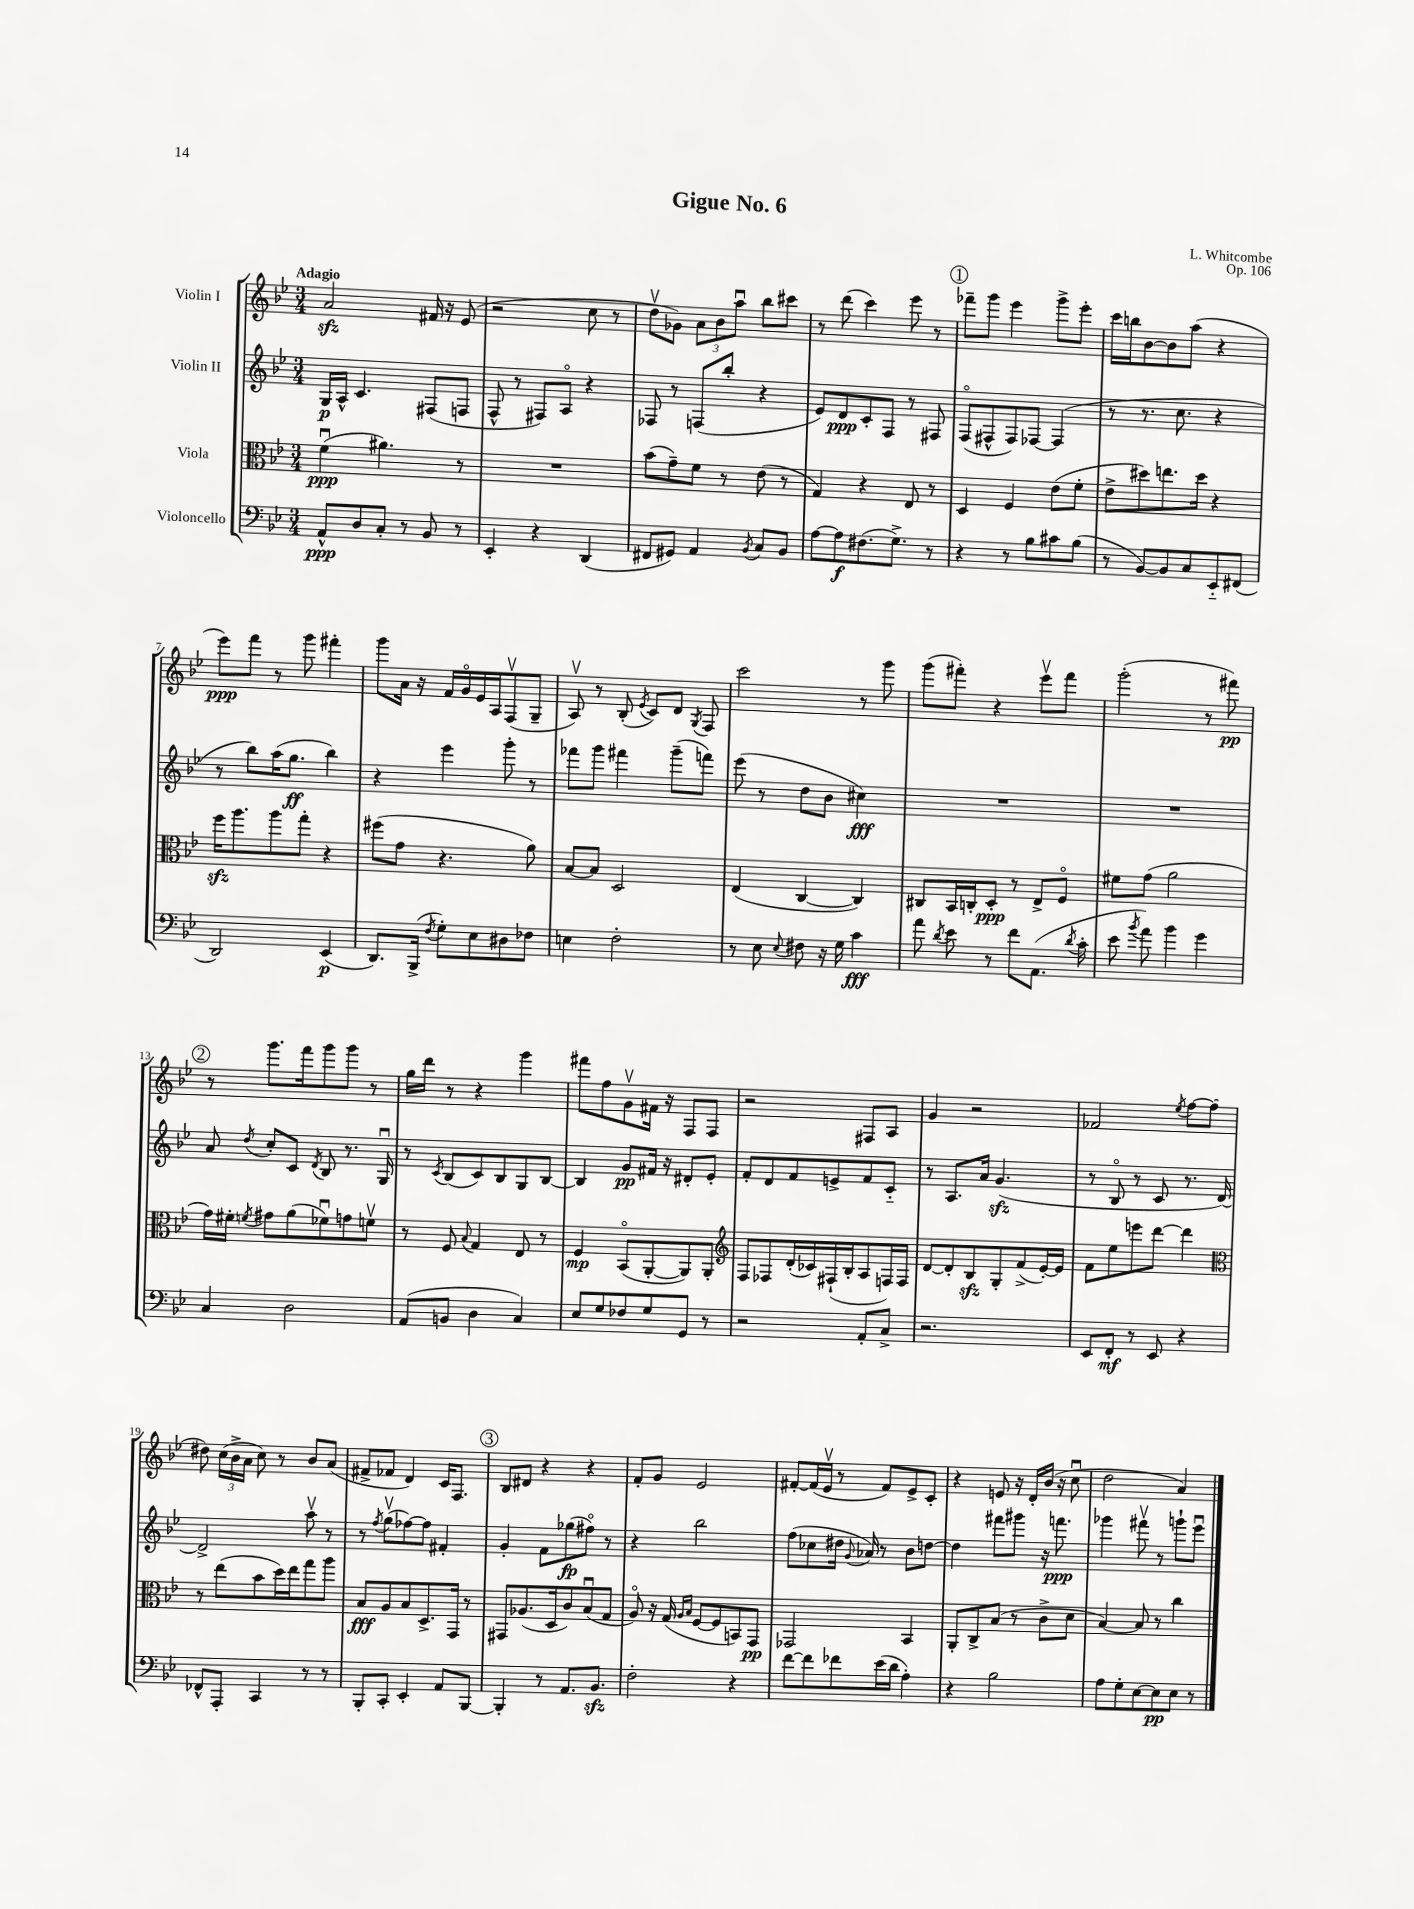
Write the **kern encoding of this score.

**kern	**dynam	**kern	**dynam	**kern	**dynam	**kern	**dynam
*part4	*part4	*part3	*part3	*part2	*part2	*part1	*part1
*staff4	*staff4	*staff3	*staff3	*staff2	*staff2	*staff1	*staff1
*I"Violoncello	*	*I"Viola	*	*I"Violin II	*	*I"Violin I	*
*clefF4	*	*clefC3	*	*clefG2	*	*clefG2	*
*k[b-e-]	*	*k[b-e-]	*	*k[b-e-]	*	*k[b-e-]	*
*M3/4	*	*M3/4	*	*M3/4	*	*M3/4	*
=1	=1	=1	=1	=1	=1	=1	=1
!	!	!	!	!	!	!LO:TX:a:B:t=Adagio	!
8AA^^/L	ppp	(4fu\	ppp	16G/LL	p	2azz/	.
.	.	.	.	16A^^/JJ	.	.	.
8D/	.	.	.	4.c/	.	.	.
8C'/J	.	4.a#X\)	.	.	.	.	.
8r	.	.	.	.	.	.	.
8BB-/	.	.	.	(8F#X/L	.	16f#X/	.
.	.	.	.	.	.	16r	.
8r	.	8r	.	8Fn/J	.	(8e-/	.
=2	=2	=2	=2	=2	=2	=2	=2
4EE-'/	.	2.r	.	8F^^/	.	2r	.
.	.	.	.	8r	.	.	.
4r	.	.	.	8F#X/L)	.	.	.
.	.	.	.	8A/J	.	.	.
(4DD/	.	.	.	4r	.	8cc\	.
.	.	.	.	.	.	8r	.
=3	=3	=3	=3	=3	=3	=3	=3
8FF#X/L	.	(8b-\L	.	8F-X/	.	8ddv\L	.
8GG#X/J)	.	8g~\)	.	8r	.	8g-X\J)	.
4AA/	.	8f\J	.	(8Fn/L	.	12a\L	.
.	.	.	.	.	.	12b-\	.
.	.	8r	.	8bb-'/J	.	.	.
.	.	.	.	.	.	12aau\J	.
8qBB-/	.	.	.	.	.	.	.
8C/L	.	(8e-\	.	4r	.	8bb-\L	.
8BB-/J	.	8r	.	.	.	8ccc#X\J	.
=4	=4	=4	=4	=4	=4	=4	=4
[8A\L	.	4G/)	.	8e-/L)	.	8r	.
8A\]	f	.	.	8d/	ppp	(8ddd\	.
(8.F#X\	.	4r	.	8c'/	.	4ccc\)	.
.	.	.	.	8F/J	.	.	.
8.G^\J)	.	.	.	.	.	.	.
.	.	8E-/	.	8r	.	8eee-\	.
8r	.	8r	.	8F#X/	.	8r	.
!!LO:REH:place=s1:t=1
=5	=5	=5	=5	=5	=5	=5	=5
4r	.	4D/	.	(8F/L	.	8fff-X~\L	.
.	.	.	.	8F#X^^/	.	8ggg\J	.
8r	.	4F/	.	8F#/)	.	4eee-\	.
8B-\L	.	.	.	[8F-X/J	.	.	.
8c#X\	.	(8e-\L	.	(4F-/]	.	8ggg^\L	.
(8B-\J	.	8f'\J	.	.	.	8eee-'\J	.
=6	=6	=6	=6	=6	=6	=6	=6
8r	.	8e-^\L	.	8r	.	16ccc\LL	.
.	.	.	.	.	.	16bbn\J	.
[8BB-/L)	.	8dd#X\)	.	8.r	.	[8b-\	.
8BB-/]	.	8.een\	.	.	.	8b-\]	.
.	.	.	.	8.cc\	.	.	.
8C/	.	.	.	.	.	(8aa\J	.
.	.	16dd#\Jk	.	.	.	.	.
8EE-/	.	4r	.	4r	.	4r	.
(8FF#X/J	.	.	.	.	.	.	.
!!LO:LB:g=z
=7	=7	=7	=7	=7	=7	=7	=7
2DD/)	.	16ffzz\KL	.	8r	.	8eee-\L)	ppp
.	.	8.aa\	.	.	.	.	.
.	.	.	.	8bb-\L)	.	8fff\J	.
.	.	8aa\	.	(16aa\K	.	8r	.
.	.	.	.	8.gg\J	ff	.	.
.	.	8gg'\J	.	.	.	8ggg\	.
(4EE-/	p	4r	.	4bb-\)	.	4fff#X'\	.
=8	=8	=8	=8	=8	=8	=8	=8
8.DD/L)	.	(8ff#X\L	.	4r	.	8ggg\L	.
.	.	8g\J	.	.	.	16a\Jk	.
(16BBB-^/Jk	.	.	.	.	.	16r	.
8qF/	.	.	.	.	.	.	.
8G'\L)	.	4.r	.	4eee-\	.	16f/LL	.
.	.	.	.	.	.	16g/	.
8E-\	.	.	.	.	.	16e-/	.
.	.	.	.	.	.	16A/J	.
8D#X\	.	.	.	8ggg'\	.	(8Fv/	.
8F-X\J	.	8a\)	.	8r	.	8G~/J	.
=9	=9	=9	=9	=9	=9	=9	=9
4En\	.	[8B-/L	.	8fff-X\L	.	8Av/)	.
.	.	8B-/J]	.	8ggg\J	.	8r	.
2F'\	.	2D/	.	4fff#X\	.	(8B-'/	.
.	.	.	.	.	.	8qe-/	.
.	.	.	.	.	.	8c/L)	.
.	.	.	.	(8ggg~\L	.	8d/J	.
.	.	.	.	.	.	8qG/	.
.	.	.	.	8fffn\J)	.	8F/	.
=10	=10	=10	=10	=10	=10	=10	=10
8r	.	(4E-/	.	(8eee-\	.	2ccc\	.
8E-\	.	.	.	8r	.	.	.
8qqE-/	.	.	.	.	.	.	.
8F#X\	.	[4C/	.	8dd\L	.	.	.
16r	.	.	.	8b-\J	.	.	.
16G\	.	.	.	.	.	.	.
4c\	fff	4C/])	.	4cc#X\)	fff	8r	.
.	.	.	.	.	.	8ggg\	.
=11	=11	=11	=11	=11	=11	=11	=11
8a\	.	8C#X/L	.	2.r	.	(8ggg\L	.
8qd/	.	.	.	.	.	.	.
8e-\	.	16BB-/L	.	.	.	8fff#X'\J)	.
.	.	16Cn'/J	.	.	.	.	.
8r	.	8D'/J	ppp	.	.	4r	.
8f\L	.	8r	.	.	.	.	.
(8.AA\J	.	8E-^/L	.	.	.	8eee-v\L	.
.	.	8F/J	.	.	.	8fff#\J	.
8qd/	.	.	.	.	.	.	.
16c'\	.	.	.	.	.	.	.
=12	=12	=12	=12	=12	=12	=12	=12
8e-\	.	8f#X\L	.	2.r	.	(2ggg'\	.
8qb-/	.	.	.	.	.	.	.
8a\)	.	(8g\J	.	.	.	.	.
4b-\	.	2a\	.	.	.	.	.
4g\	.	.	.	.	.	8r	.
.	.	.	.	.	.	8fff#X\)	pp
!!LO:LB:g=z
!!LO:REH:place=s1:t=2
=13	=13	=13	=13	=13	=13	=13	=13
4C/	.	16g\LL)	.	8a/	.	8r	.
.	.	16f#X'\JJ	.	.	.	.	.
.	.	8qfn/	.	8qdd/	.	.	.
.	.	8g#X\L	.	8cc'/L	.	8.ggg\L	.
2D\	.	(8a\	.	8c/J	.	.	.
.	.	.	.	.	.	16fff\k	.
.	.	.	.	8qd/	.	.	.
.	.	8f-Xu\)	.	8B-/	.	8ggg\	.
.	.	8gn\	.	8.r	.	8ggg\J	.
.	.	8fnv\J	.	.	.	8r	.
.	.	.	.	16Gu/	.	.	.
=14	=14	=14	=14	=14	=14	=14	=14
(8AA/L	.	8r	.	8r	.	16gg\LL	.
.	.	.	.	.	.	16ddd\JJ	.
.	.	.	.	8qc/	.	.	.
8BBn/J	.	8F/	.	(8B-/L	.	8r	.
.	.	8qqB-/	.	.	.	.	.
4D\	.	4G/	.	8c/)	.	4r	.
.	.	.	.	8B-/	.	.	.
4C/)	.	8E-/	.	8G/	.	4ggg\	.
.	.	8r	.	[8B-/J	.	.	.
=15	=15	=15	=15	=15	=15	=15	=15
8E-/L	.	4F/	mp	4B-/]	.	8fff#X\L	.
8G/	.	.	.	.	.	8ff\	.
8F-X/	.	(8BB-/L	.	8g/L	pp	8gv\	.
8G/	.	[8AA'/	.	16f#X/Jk	.	16f#X\Jk	.
.	.	.	.	16r	.	16r	.
8GG/J	.	8AA/])	.	8d#X'/L	.	8F/L	.
8r	.	8AA'/J	.	8e-'/J	.	8F/J	.
=16	=16	=16	=16	=16	=16	=16	=16
*	*	*clefG2	*	*	*	*	*
2r	.	8F/L	.	8f'/L	.	2r	.
.	.	8F-X/	.	8d/	.	.	.
.	.	(16d'/L	.	8f/	.	.	.
.	.	16c-X/)	.	.	.	.	.
.	.	(16F#X`/	.	8en^/	.	.	.
.	.	16B-'/J	.	.	.	.	.
8AA'/L	.	8A/	.	8f/	.	8F#X/L	.
8C^/J	.	16Fn/L)	.	8c/J	.	8A/J	.
.	.	16F/JJ	.	.	.	.	.
=17	=17	=17	=17	=17	=17	=17	=17
2.r	.	[8d/L	.	8r	.	4g/	.
.	.	8d'/]	.	8.A/L	.	.	.
.	.	8B-zz/	.	.	.	2r	.
.	.	.	.	16a/Jk	.	.	.
.	.	8G'/	.	(4.gzz/	.	.	.
.	.	(8f^/	.	.	.	.	.
.	.	[16e-'/L)	.	.	.	.	.
.	.	16e-/JJ]	.	.	.	.	.
=18	=18	=18	=18	=18	=18	=18	=18
8EE-/L	.	8f\L	.	8r	.	2f-X/	.
8FF'/J	mf	8ee-\	.	8B-/	.	.	.
8r	.	8eeen\	.	8r	.	.	.
8EE-/	.	[8ddd\J	.	8c/	.	.	.
.	.	.	.	.	.	8qee-/	.
4r	.	4ddd\]	.	8.r	.	[8ff\L	.
.	.	.	.	.	.	(8ff\J]	.
.	.	.	.	[16d/)	.	.	.
!!LO:LB:g=z
=19	=19	=19	=19	=19	=19	=19	=19
*	*	*clefC3	*	*	*	*	*
8FF-X^^/L	.	8r	.	2d^/]	.	8dd#X\)	.
8AAA'/J	.	(8ee-\L	.	.	.	(24cc\LL	.
.	.	.	.	.	.	24b-^\	.
.	.	.	.	.	.	24a\JJ	.
4CC/	.	8b-\	.	.	.	8cc\)	.
.	.	16dd\L)	.	.	.	8r	.
.	.	16ee-\J	.	.	.	.	.
8r	.	8gg\	.	8aav\	.	8b-/L	.
8r	.	8aa\J	.	8r	.	(8a/J	.
=20	=20	=20	=20	=20	=20	=20	=20
8BBB-'/L	.	8B-/L	fff	8r	.	8f#X^/L	.
.	.	.	.	8qff/	.	.	.
8CC'/J	.	8A/	.	(8ggv\L	.	8f-X/J	.
4EE-'/	.	8B-/	.	[8ff-X\)	.	4d/)	.
.	.	8.D^/	.	8ff-\J]	.	.	.
8AA/L	.	.	.	4f#X'/	.	16c/KL	.
.	.	16GG/Jk	.	.	.	8.F/J	.
[8BBB-/J	.	8r	.	.	.	.	.
!!LO:REH:place=s1:t=3
=21	=21	=21	=21	=21	=21	=21	=21
4BBB-'/]	.	8GG#X/L	.	4g'/	.	8B-/L	.
.	.	(8.A-X/	.	.	.	8d#X/J	.
8r	.	.	.	8f\L	.	4r	.
.	.	16D/k	.	.	.	.	.
8.AA/L	.	8c/)	.	(8gg-X\	fp	.	.
.	.	(8B-u/	.	8ff#X\J)	.	4r	.
8.BB-zz/J	.	.	.	.	.	.	.
.	.	8G/J	.	8r	.	.	.
=22	=22	=22	=22	=22	=22	=22	=22
2F'\	.	8A/)	.	4r	.	8f'/L	.
.	.	16r	.	.	.	8g/J	.
.	.	(16G/	.	.	.	.	.
.	.	16qqA/LL	.	.	.	.	.
.	.	16qqB-/JJ	.	.	.	.	.
.	.	[8F/L	.	2bb-\	.	2e-/	.
.	.	8F/]	.	.	.	.	.
4r	.	8BBn/)	.	.	.	.	.
.	.	8GG/J	pp	.	.	.	.
=23	=23	=23	=23	=23	=23	=23	=23
[8f\L	.	2GG-X/	.	(8ff\L	.	[8f#X'/L	.
8f\]	.	.	.	8cc-X\	.	(16f#/L]	.
.	.	.	.	.	.	16e-v/JJ	.
8f-X\	.	.	.	16dd#X\Jk	.	8r	.
.	.	.	.	8qqg/	.	.	.
.	.	.	.	16a-X/)	.	.	.
(16e-\L	.	.	.	8r	.	8f#/L)	.
16d\JJ	.	.	.	.	.	.	.
4A'\)	.	4BB-/	.	8b-\L	.	8e-^/	.
.	.	.	.	[8ddn\J	.	8c'/J	.
=24	=24	=24	=24	=24	=24	=24	=24
4r	.	8AA'/L	.	4dd\]	.	4r	.
.	.	8C^/	.	.	.	.	.
2B-\	.	(8B-/J	.	8fff#X\L	.	8en/	.
.	.	8r	.	8ggg#X\J	.	16r	.
.	.	.	.	.	.	16d'/LL	.
.	.	8c^\L	.	16r	.	(16b-/JJ	.
.	.	.	.	8.fffn\	ppp	16r	.
.	.	8d\J	.	.	.	8ccu\	.
=25	=25	=25	=25	=25	=25	=25	=25
8A\L	.	[4B-/)	.	4ggg-X\	.	2dd\	.
8G'\	.	.	.	.	.	.	.
[8E-\	.	8B-/]	.	8fff#Xv\	.	.	.
8E-\]	pp	8r	.	8r	.	.	.
8E-\J	.	4cc\	.	8gggn`\L	.	4a/)	.
8r	.	.	.	8eee-u\J	.	.	.
==	==	==	==	==	==	==	==
*-	*-	*-	*-	*-	*-	*-	*-
